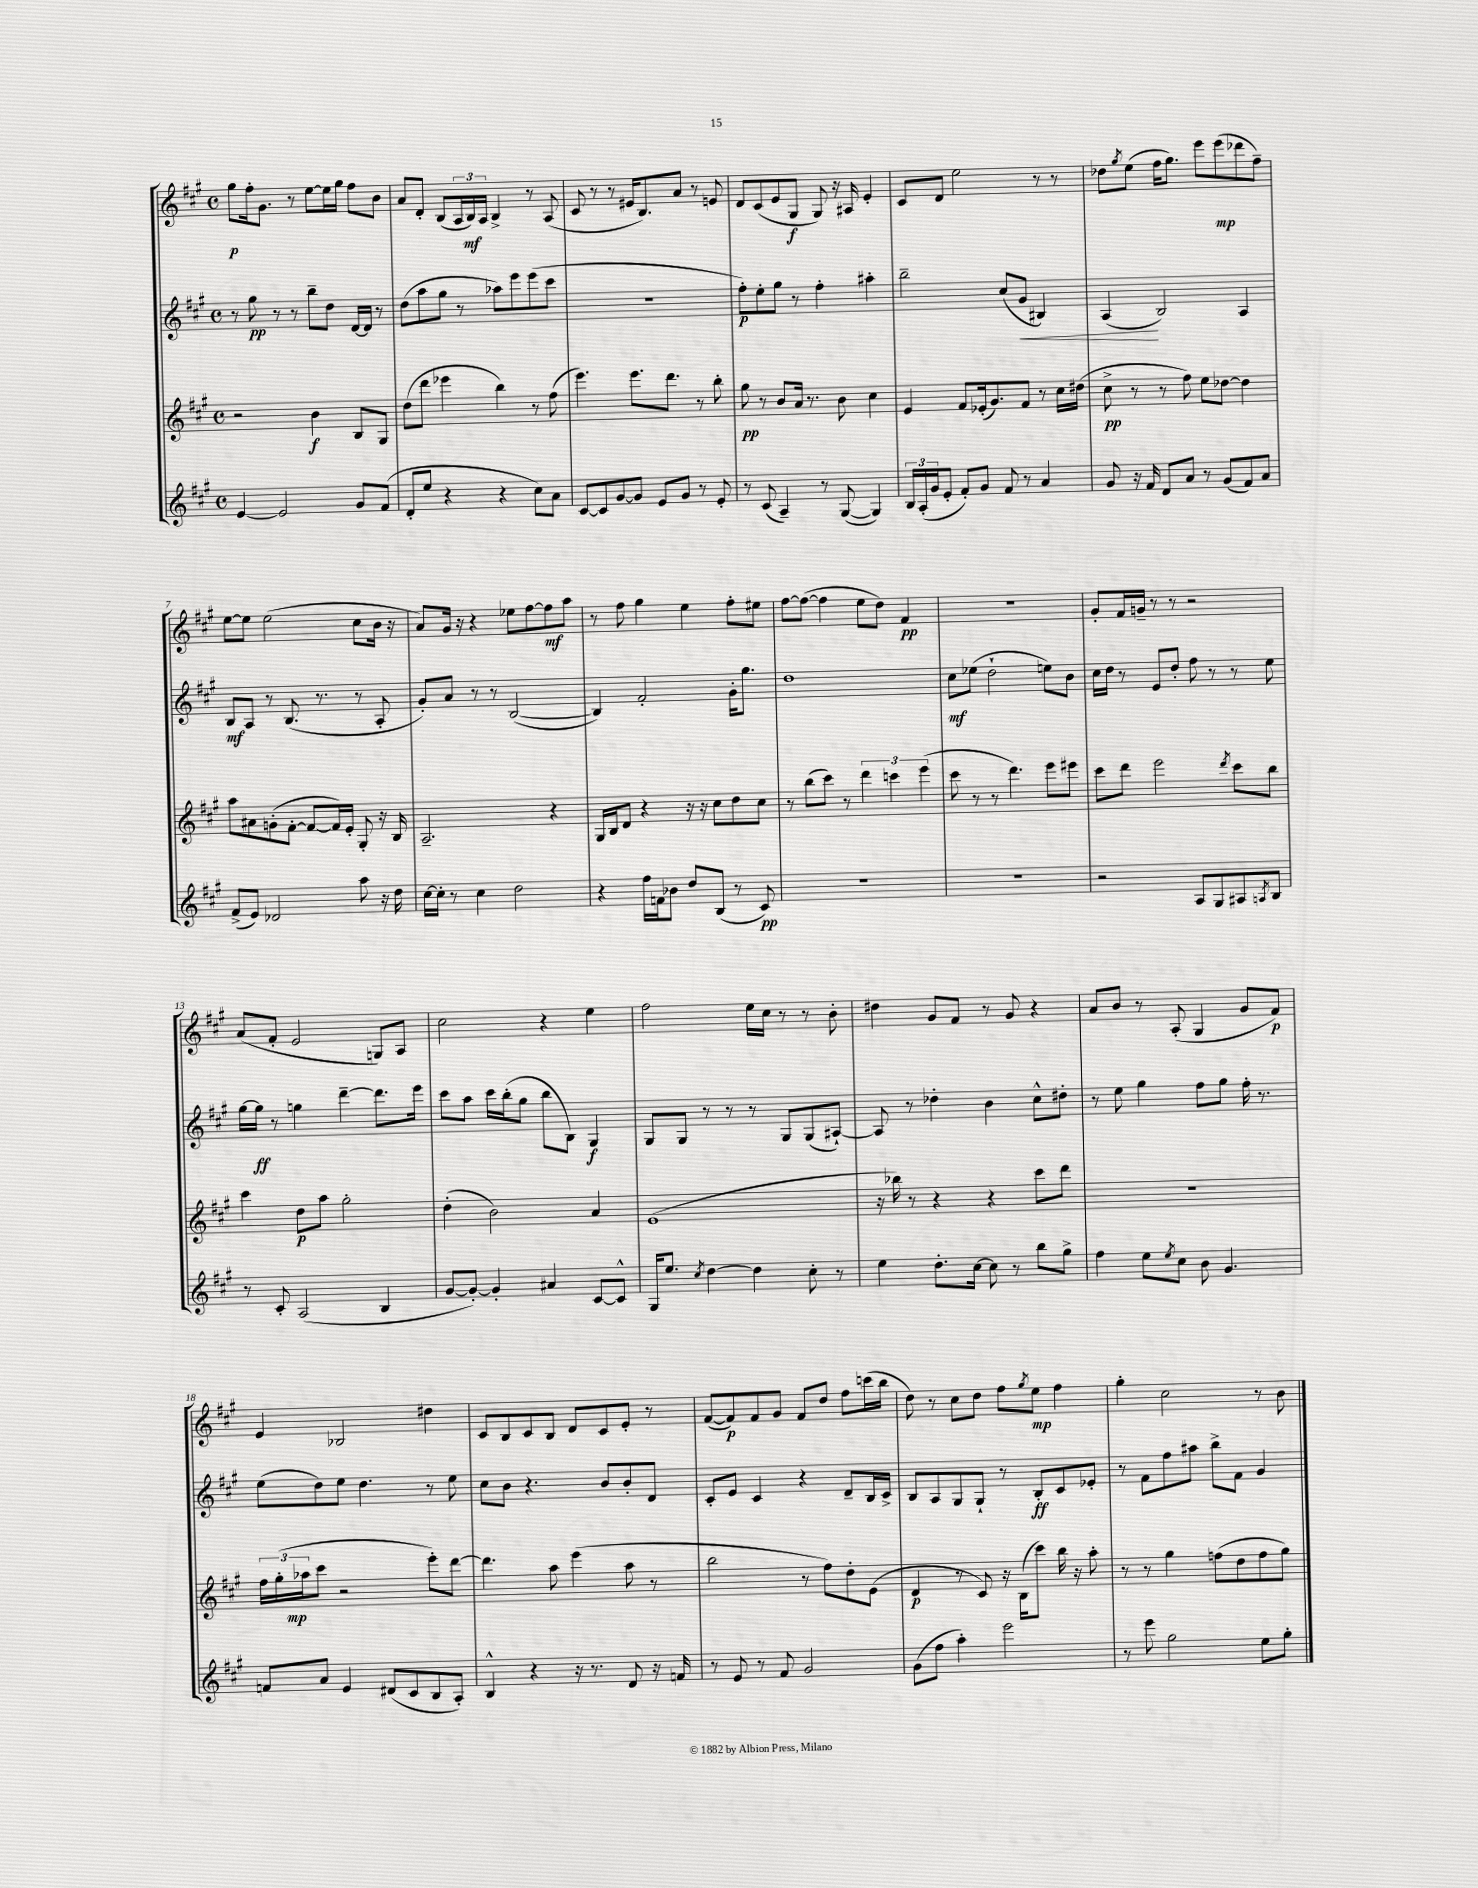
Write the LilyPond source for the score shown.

<<
\new StaffGroup <<
\new Staff = "s0" {
    \clef treble \key a \major \defaultTimeSignature \time 4/4
    gis''8\p fis''16-. gis'8. r8 e''8~ e''16 gis''16 fis''8 b'8 |
    a'8 d'8-. b8( \tuplet 3/2 { a16 b16\mf) a16 } b4-> r8 a8( |
    cis'8 r8 r8 eis'16 b8.) a'8 r8 e'8 |
    d'8 cis'8( e'8 gis8\f gis8) r16 ais16 e'4-. |
    cis'8 d'8 e''2 r8 r8 |
    des''8 \acciaccatura { gis''8 } e''8( fis''16 gis''8.) e'''8 e'''8\mp( des'''8 fis''8--) |
    e''8~ e''8 e''2( cis''8 b'16 r16 |
    a'8) gis'16 r16 r4 ees''8 fis''8~ fis''8\mf a''8 |
    r8 fis''8 gis''4 e''4 fis''8-. eis''8 |
    fis''8~ fis''8~( fis''4 e''8 d''8) fis'4\pp |
    R1 |
    gis'8-. fis'16 g'16-- r8 r8 r2 |
    a'8( fis'8-. e'2 g8) a8 |
    cis''2 r4 e''4 |
    fis''2 e''16 cis''16 r8 r8 b'8-. |
    dis''4 gis'8 fis'8 r8 gis'8 r4 |
    a'8 b'8 r8 a8-.( gis4 gis'8 fis'8\p) |
    e'4 bes2 dis''4 |
    cis'8 b8 cis'8 b8 d'8 cis'8 e'8-. r8 |
    fis'8~( fis'8\p) fis'8 gis'8 fis'8 d''8 fis''8 c'''16( b''16 |
    d''8) r8 cis''8 d''8 fis''8 \acciaccatura { gis''8 } e''8\mp fis''4 |
    gis''4-. cis''2 r8 b'8 \bar "|." |
}
\new Staff = "s1" {
    \clef treble \key a \major \defaultTimeSignature \time 4/4
    r8 gis''8\pp r8 r8 b''8-- d''8 d'16~ d'16 r8 |
    d''8( a''8 gis''8 r8 aes''8) e'''8 e'''8( cis'''8 |
    R1 |
    fis''8-.\p) e''8-. gis''8 r8 fis''4-. ais''4-. |
    b''2-- cis''8( gis'8\< bis4) |
    a4\!( b2) a4 |
    b8\mf a8 r8 b8.( r8. r8 a8-. |
    gis'8-.) a'8 r8 r8 b2~( |
    b4) fis'2-. gis'16-. gis''8. |
    d''1 |
    cis''8\mf ees''8( d''2-! e''8) b'8 |
    cis''16 d''16 r8 e'8 d''8-. fis''8 r8 r8 e''8 |
    gis''16~ gis''16\ff r8 g''4 d'''4~-- d'''8. e'''16 |
    cis'''8 a''8 cis'''16 b''16-.( gis''8 b''8 b8) gis4\f |
    gis8 gis8 r8 r8 r8 gis8 gis8( ais8~-!) |
    ais8 r8 des''4-. b'4 cis''8-^ dis''8-. |
    r8 e''8 gis''4 fis''8 gis''8 fis''16-. r8. |
    e''8( d''8) e''8 d''4. r8 e''8 |
    cis''8 b'8 r4. b'8 b'8-. d'8 |
    cis'8-. e'8 cis'4 r4 d'8-- b16 cis'16-> |
    b8 a8 gis8 gis8-! r8 b8-.\ff cis'8 ees'8-. |
    r8 fis'8 fis''8 ais''8 b''8-> fis'8 gis'4 \bar "|." |
}
\new Staff = "s2" {
    \clef treble \key a \major \defaultTimeSignature \time 4/4
    r2 b'4\f b8 gis8 |
    d''8( d'''8 ees'''4 b''4) r8 fis''8( |
    e'''4.) e'''8. d'''8. r8 b''8-. |
    gis''8\pp r8 b'8 a'16 r8. b'8 cis''4 |
    e'4 fis'8 ees'16-.( gis'8.) fis'8 r8 cis''16 dis''16( |
    cis''8->\pp r8 r8 fis''8) e''8 des''8~ des''4 |
    a''8 ais'8 g'8-.( fis'8~-. fis'8~ fis'16) e'16-. gis8-. r16 b16 |
    a2.-- r4 |
    gis16 b16 d'8 r4 r16 r16 cis''8 d''8 cis''8 |
    r8 b''8( cis'''8) r8 \tuplet 3/2 { d'''4 c'''4 e'''4( } |
    cis'''8 r8 r8 d'''4.) e'''8 eis'''8 |
    cis'''8 d'''8 e'''2 \acciaccatura { d'''8 } cis'''8 b''8 |
    cis'''4 d''8\p a''8 gis''2-. |
    d''4-.( b'2) a'4 |
    e'1( |
    r16 bes''16) r8 r4 r4 cis'''8 d'''8 |
    R1 |
    \tuplet 3/2 { fis''16 gis''16-.( aes''16\mp } cis'''8 r2 e'''8-.) d'''8~ |
    d'''4. a''8 e'''4( a''8 r8 |
    b''2 r8 fis''8) d''8-. e'8( |
    d'4\p r8 cis'8) r16 b16( cis'''8) b''16 r16 a''8-. |
    r8 r8 gis''4 f''8( d''8 f''8 gis''8) \bar "|." |
}
\new Staff = "s3" {
    \clef treble \key a \major \defaultTimeSignature \time 4/4
    e'4~ e'2 gis'8 fis'8( |
    d'8-. e''8 r4 r4 cis''8) a'8 |
    cis'8~ cis'8 gis'8~ gis'8 e'8 gis'8 r8 e'8-. |
    r8 cis'8( a4--) r8 gis8~( gis4) |
    \tuplet 3/2 { b16 a16-.( gis'16 } e'8-. fis'8-.) gis'8 fis'8 r8 a'4 |
    gis'8 r16 fis'16 d'8 a'8 r8 gis'8( fis'8) a'8 |
    fis'8->( e'8) des'2 a''8 r16 d''16 |
    cis''16~ cis''16-. r8 cis''4 d''2 |
    r4 fis''16 f'16 bes'8 d''8 b8( r8 cis'8\pp) |
    R1 |
    R1 |
    r2 a8 gis8 ais8 \acciaccatura { a8 } b8 |
    r8 cis'8-. a2( b4 |
    gis'8~ gis'8~-.) gis'4-. ais'4 cis'8~ cis'8-^ |
    gis16 e''8. \acciaccatura { cis''8 } d''4~ d''4 cis''8-. r8 |
    e''4 d''8.-. cis''16~ cis''8 r8 b''8 gis''8-> |
    fis''4 e''8 \acciaccatura { e''8 } cis''8 b'8 gis'4. |
    f'8 a'8 e'4 dis'8( cis'8 b8 a8-.) |
    b4-^ r4 r16 r8. d'8 r16 f'16 |
    r8 e'8 r8 fis'8 gis'2 |
    gis'8( fis''8 a''4-.) e'''2 |
    r8 e'''8 gis''2 e''8 gis''8-. \bar "|." |
}
>>
>>
